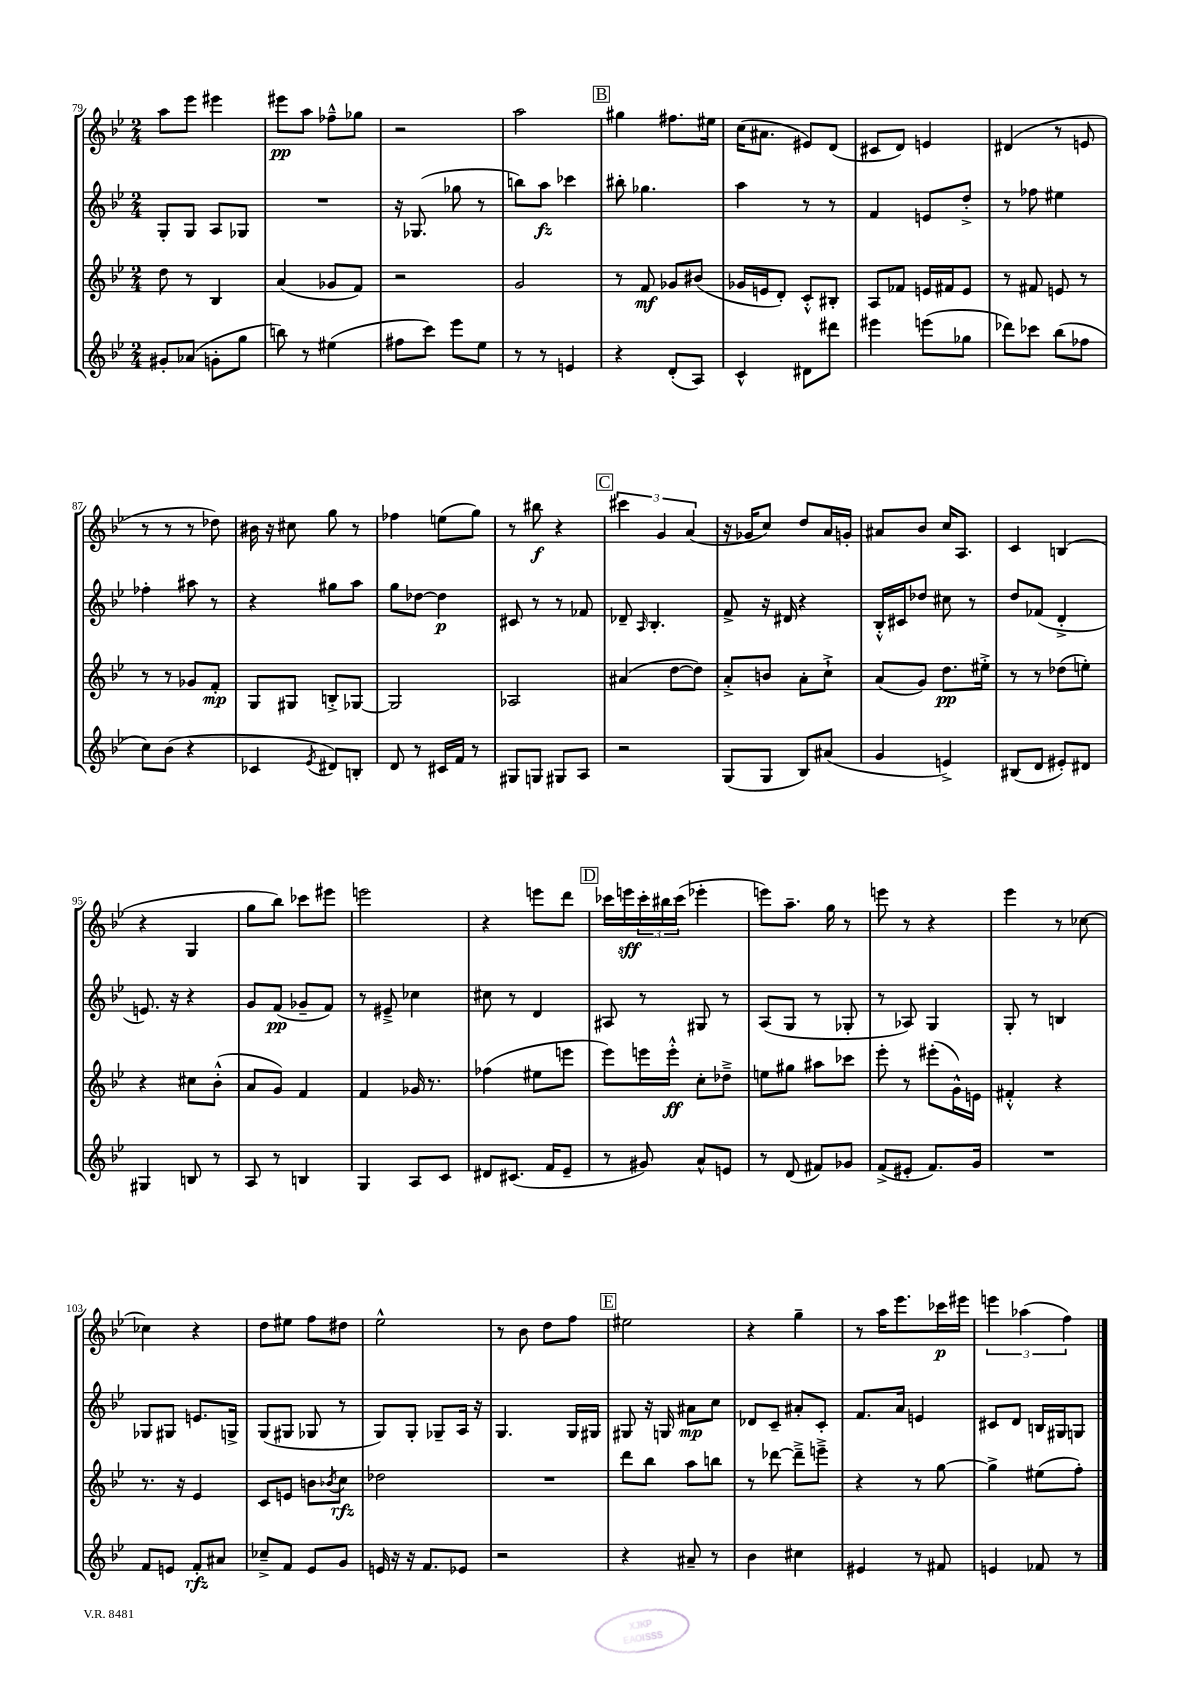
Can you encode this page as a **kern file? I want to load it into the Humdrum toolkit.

**kern	**kern	**kern	**kern
*staff4	*staff3	*staff2	*staff1
*clefG2	*clefG2	*clefG2	*clefG2
*k[b-e-]	*k[b-e-]	*k[b-e-]	*k[b-e-]
*M2/4	*M2/4	*M2/4	*M2/4
8g#'/L	8dd\	8G'/L	8aa\L
(8a-/J	8r	8G/J	8eee-\J
8g'\L	4B-/	8A/L	4eee#\
8gg\J	.	8G-/J	.
=	=	=	=
8bb\)	(4a/	2r	8eee#\L
8r	.	.	8aa\J
(4ee#\	8g-/L	.	8ff-~^^\L
.	8f/J)	.	8gg-\J
=	=	=	=
8ff#\L	2r	16r	2r
.	.	(8.G-/	.
8ccc\J)	.	.	.
8eee-\L	.	8gg-\	.
8ee-\J	.	8r	.
=	=	=	=
8r	2g/	8bb\L)	2aa\
8r	.	8aa\J	.
4e/	.	4ccc-\	.
=	=	=	=
4r	8r	8bb#'\	4gg#\
.	8f/	4.gg-\	.
(8d'/L	8g-/L	.	8.ff#\L
8A/J)	(8b#/J	.	.
.	.	.	16ee#\Jk
=	=	=	=
4c^^/	16g-/LL	4aa\	(16cc\LK
.	16e/J	.	8.a#\J
.	8d'/J)	.	.
8d#\L	8c'^^/L	8r	8e#/L)
8ddd#\J	8B#'/J	8r	(8d/J
=	=	=	=
4eee#\	8A/L	4f/	8c#/L
.	8f-/J	.	8d/J)
(8eee\L	16e/LL	8e/L	4e/
.	16f#/J	.	.
8gg-\J	8e/J	8dd'^/J	.
=	=	=	=
8ddd-\L)	8r	8r	(4d#/
8ccc-\J	8f#/	8ff-\	.
(8bb-\L	8e/	4ee#\	8r
8ff-\J	8r	.	8e/
=	=	=	=
8cc\L)	8r	4ff-'\	8r
(8b-\J	8r	.	8r
4r	8g-/L	8aa#\	8r
.	8f'/J	8r	8dd-\)
=	=	=	=
4c-/	8G/L	4r	16b#\
.	.	.	16r
.	8G#/J	.	8cc#\
8qe-/	.	.	.
8d#/L)	8B'^/L	8gg#\L	8gg\
8B'/J	[8G-/J	8aa\J	8r
=	=	=	=
8d/	2G-/]	8gg\L	4ff-\
8r	.	[8dd-\J	.
16c#/LL	.	4dd-\]	(8ee\L
16f/JJ	.	.	.
8r	.	.	8gg\J)
=	=	=	=
8G#/L	2A-/	8c#/	8r
8G/J	.	8r	8bb#\
8G#/L	.	8r	4r
8A/J	.	8f-/	.
=	=	=	=
2r	(4a#/	8d-~/	6ccc#\
.	.	16qqA/	.
.	.	4.B-'/	.
.	.	.	6g/
.	[8dd\L	.	.
.	.	.	(6a/
.	8dd\]J)	.	.
=	=	=	=
(8G/L	8a'^/L	8f^/	16r
.	.	.	16g-/LK
8G/J	8b/J	16r	8cc/J)
.	.	16d#/	.
8B-/L)	8a'\L	4r	8dd/L
(8a#/J	8cc`^\J	.	16a/L
.	.	.	16g'/JJ
=	=	=	=
4g/	(8a/L	16B-'^^/LL	8a#/L
.	.	16c#/J	.
.	8g/J)	8dd-/J	8b-/J
4e^/)	8.dd\L	8cc#\	16cc/LK
.	.	.	8.A/J
.	.	8r	.
.	16ee#'^\Jk	.	.
=	=	=	=
(8B#/L	8r	8dd/L	4c/
8d/J	8r	(8f-/J	.
8e#'/L)	(8dd-\L	4d'^/	(4B/
8d#/J	8ee'\J)	.	.
=	=	=	=
4G#/	4r	8.e/)	4r
.	.	16r	.
8B/	8cc#\L	4r	4G/
8r	(8b-'^^\J	.	.
=	=	=	=
8A/	8a/L	8g/L	8gg\L
8r	8g/J)	(8f/J	8bb-\J)
4B/	4f/	8g-~/L	8ccc-\L
.	.	8f/J)	8eee#\J
=	=	=	=
4G/	4f/	8r	2eee\
.	.	8e#~^/	.
8A/L	16g-/	4cc-\	.
.	8.r	.	.
8c/J	.	.	.
=	=	=	=
8d#/L	(4ff-\	8cc#\	4r
(8.c#/J	.	8r	.
.	8ee#\L	4d/	8eee\L
16f/LK	.	.	.
8e-~/J	8eee\J	.	8ddd\J
=	=	=	=
8r	8eee-\L)	8A#/	16ccc-\LL
.	.	.	16eee\
8g#/)	16eee\L	8r	24ccc-'\
.	.	.	24bb#\
.	16eee'^^\JJ	.	.
.	.	.	(24ccc-\JJ
8a^^/L	8cc'\L	8G#/	4eee-'\
8e/J	8dd-~^\J	8r	.
=	=	=	=
8r	8ee\L	(8A/L	8eee\L)
(8d/	8gg#\J	8G/J	8.aa~\J
8f#/L)	8aa#\L	8r	.
.	.	.	16gg\
8g-/J	8ccc-\J	8G-'/	8r
=	=	=	=
(8f^/L	8eee-'\	8r	8eee\
8e#'/J	8r	8A-/)	8r
8.f/L)	(8eee#'\L	4G/	4r
.	16g^^\L)	.	.
16g/Jk	16e\JJ	.	.
=	=	=	=
2r	4f#'^^/	8G'/	4eee-\
.	.	8r	.
.	4r	4B/	8r
.	.	.	[8cc-\
=	=	=	=
8f/L	8.r	8G-/L	4cc-\]
8e/J	.	8G#/J	.
.	16r	.	.
8f'/L	4e-/	8.e/L	4r
8a#/J	.	.	.
.	.	16G^/Jk	.
=	=	=	=
8cc-~^/L	8c/L	(8G/L	8dd\L
8f/J	8e/J	8G#/J	8ee#\J
8e-/L	8b\L	8G-/	8ff\L
.	8qb-/	.	.
8g/J	8cc\J	8r	8dd#\J
=	=	=	=
16e/	2dd-\	8G/L)	2ee-^^\
16r	.	.	.
16r	.	8G'/J	.
8.f/L	.	.	.
.	.	8G-~/L	.
8e-/J	.	16A/Jk	.
.	.	16r	.
=	=	=	=
2r	2r	4.G/	8r
.	.	.	8b-\
.	.	.	8dd\L
.	.	16G/LL	8ff\J
.	.	16G#/JJ	.
=	=	=	=
4r	8ddd\L	8G#/	2ee#\
.	8bb-\J	16r	.
.	.	16G/	.
8a#~/	8aa\L	8a#\L	.
8r	8bb\J	8cc\J	.
=	=	=	=
4b-\	8r	8d-/L	4r
.	[8ddd-\	8c~/J	.
4cc#\	8ddd-~^\]L	8a#'/L	4gg~\
.	8eee~^\J	8c'/J	.
=	=	=	=
4e#/	4r	8.f/L	8r
.	.	.	16aa\LK
.	.	16a/Jk	8.eee-\
8r	8r	4e/	.
8f#/	[8gg\	.	16ccc-\L
.	.	.	16eee#\JJ
=	=	=	=
4e/	4gg^\]	8c#/L	6eee\
.	.	8d/J	.
.	.	.	(6aa-\
8f-/	(8ee#\L	16B/LL	.
.	.	16G#/J	.
.	.	.	6ff\)
8r	8ff'\J)	8G/J	.
==	==	==	==
*-	*-	*-	*-
